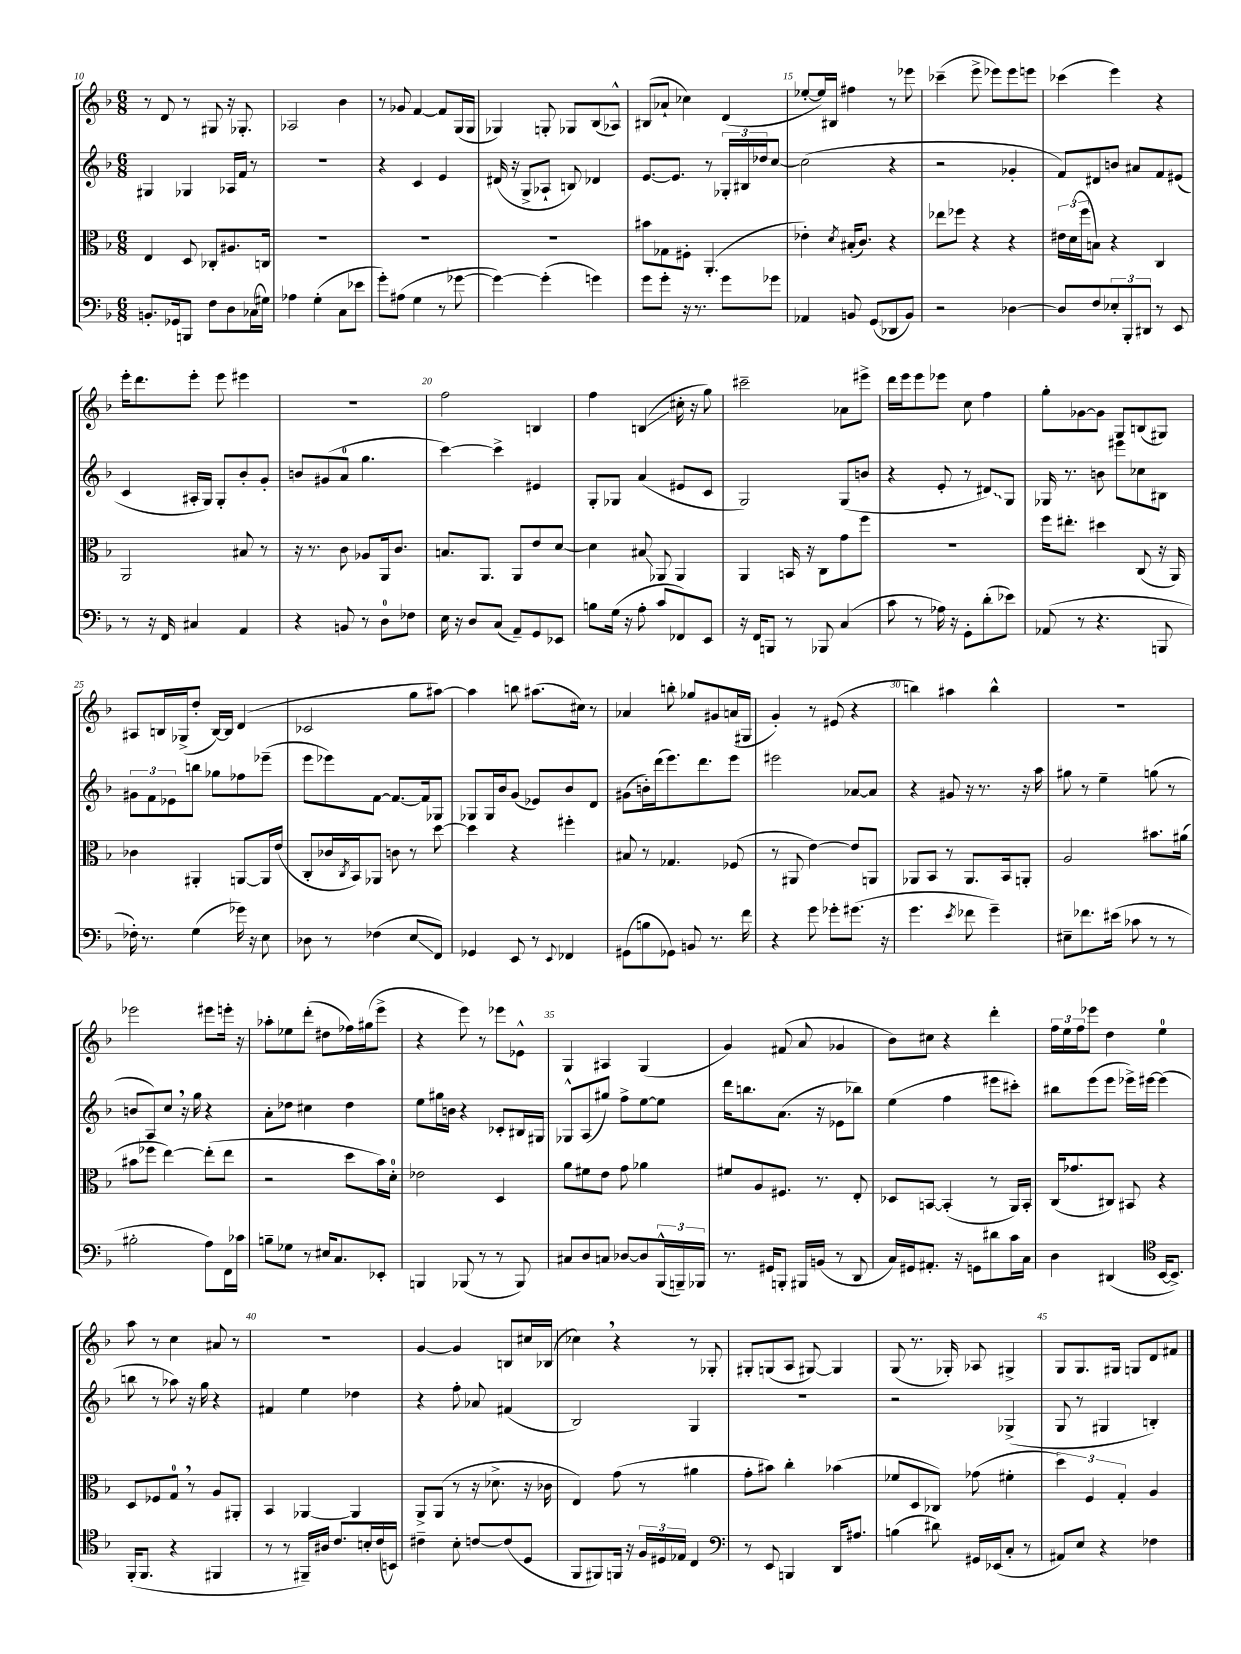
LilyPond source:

<<
\new StaffGroup <<
\new Staff = "s0" {
    \clef treble \key f \major \numericTimeSignature \time 6/8
    r8 d'8 r8 gis8 r16 ges8.-. |
    aes2 bes'4 |
    r8 ges'8 f'4~ f'8 g16( g16 |
    ges4) g8-. ges8 bes8( aes8-^) |
    bis8( aes'8-! ces''4) d'4( |
    ees''8~-. ees''16) bis16 fis''4 r8 ees'''8 |
    ces'''4--( e'''8-> ees'''8) ees'''8 e'''8 |
    ces'''4( e'''4) r4 |
    e'''16-. d'''8. e'''8-. e'''8 eis'''4 |
    R2. |
    f''2 b4 |
    f''4 b4\glissando( cis''16-. r16 g''8) |
    cis'''2-- aes'8 eis'''8-> |
    d'''16 e'''16 e'''8 ees'''8 c''8 f''4 |
    g''8-. ges'8~ ges'8 g8 b8( gis8) |
    ais8 b16 ges16->( d''8-. b16~) b16 d'4( |
    ces'2 g''8 ais''8~) |
    ais''4 b''8 ais''8.( cis''16) r8 |
    aes'4 b''8-. ges''8 gis'8 a'16( gis16 |
    g'4-.) r8 eis'8( r4 |
    b''4) ais''4 b''4-^ |
    R2. |
    ees'''2 eis'''8 e'''16-. r16 |
    aes''8-. ees''8 d'''8-.( dis''8 fes''16) gis''16( e'''8-> |
    r4 e'''8) r8 ees'''8 ees'8-^ |
    g4 ais4 g4( |
    g'4) fis'8( a'8 ges'4 |
    bes'8) cis''8 r4 d'''4-. |
    \tuplet 3/2 { f''16 e''16 f''16 } ees'''8 d''4 e''4-0 |
    a''8 r8 c''4 ais'8 r8 |
    R2. |
    g'4~ g'4 b8 cis''16 bes16( |
    ces''4) \breathe r4 r8 ges8-. |
    gis8-. g8( a8 gis8~) gis4 |
    g8( r8. ges16-.) aes8 gis4-> |
    g8 g8. gis16 g8 d'8 fis'8 \bar "|." |
}
\new Staff = "s1" {
    \clef treble \key f \major \numericTimeSignature \time 6/8
    gis4 ges4 aes16 f'16 r8 |
    R2. |
    r4 c'4 e'4 |
    dis'16( r16 g8-> aes8-! b8) des'4 |
    e'8.~ e'8. r8 \tuplet 3/2 { ges16-. bis16 des''16 } c''8~ |
    c''2( r4 |
    r2 ges'4-. |
    f'8) dis'8 b'8 ais'8 f'8 eis'8( |
    c'4 ais16-. g16) g8-. bes'8-. g'8-. |
    b'8 gis'8( a'8-0 g''4. |
    c'''4~) c'''4-> eis'4 |
    g8-. ges8 a'4( eis'8 c'8 |
    g2) g8( b'8 |
    r4 e'8-. r8 \once \override Glissando.style = #'zigzag dis'8\glissando) g8 |
    ges16 r8. b'8 eis'''8 ces''8 bis8 |
    \tuplet 3/2 { gis'8 f'8 ees'8 } b''8 ges''8 fes''8 ees'''8--( |
    e'''8 ees'''8) f'8~ f'8.~ f'16 ges8 |
    ges8 ges16 bes'16 g'8( ees'8) bes'8 d'8 |
    gis'8( b'16-.) d'''16( e'''8.) d'''8. e'''8 |
    eis'''2 aes'8~ aes'8 |
    r4 gis'8 r16 r8. r16 a''16 |
    gis''8 r8 e''4-- g''8( r8 |
    b'8 a8) c''8 \breathe r16 g''16 r4 |
    a'8-. des''8 cis''4 des''4 |
    e''8 gis''16 b'16 r4 ces'8-. bis16 gis16 |
    ges8-^ a8( gis''8) f''8-> e''8~ e''8 |
    d'''16 b''8. a'8.( r16 ees'8 bes''8) |
    e''4( f''4 eis'''8 cis'''8-.) |
    bis''8 e'''8( e'''8 ees'''16->) eis'''16~ eis'''4( |
    b''8 r8 aes''8) r16 g''16 r4 |
    fis'4 e''4 des''4 |
    r4 f''8-. aes'8 fis'4( |
    bes2) g4 |
    R2. |
    r2 ges4->( |
    g8 r8 gis4 b4-.) \bar "|." |
}
\new Staff = "s2" {
    \clef alto \key f \major \numericTimeSignature \time 6/8
    e4 d8 ces8-. ais8. c16 |
    R2. |
    R2. |
    R2. |
    bis'8 ges8 fis8-. a,4.-.( |
    ees'4-.) \acciaccatura { d'8 } bis16-.( c'8.) r4 |
    ees''8 fes''8 r4 r4 |
    \tuplet 3/2 { eis'16 d'16( f''16 } b8) r4 c4 |
    a,2 bis8 r8 |
    r16 r8. c'8 aes8 a,16 c'8. |
    b8. a,8. a,8 e'8 d'8~ |
    d'4 bis8\glissando aes,8 aes,4 |
    a,4 b,16 r16 c8 g'8 f''8 |
    R2. |
    f''16 eis''8.-. dis''4 c8( r16 a,16) |
    ces'4 ais,4-. a,8~ a,16 e'16( |
    c8-. ces'16 \acciaccatura { c8 } bes,16) aes,8 c'8 r8 d''8~ |
    d''4 r4 fis''4-. |
    bis8 r8 ges4. fes8( |
    r8 ais,8 e'4~) e'8 a,8 |
    aes,8 bes,8 r8 aes,8. bes,16 a,8-. |
    a2 bis'8. ais'16( |
    bis'8 fes''8 e''4~) e''8-.( e''8 |
    r2 d''8 bes'16) d'16-0-. |
    ees'2 d4 |
    a'8 fis'8 e'8 g'8 aes'4 |
    fis'8 a8 fis8. r8. e8-. |
    des8 b,8~ b,4-.( r8 a,16) b,16-. |
    c16( ges'8. cis8) bis,8 r4 |
    d8 fes8 g8-0 \breathe r8 a8 ais,8-. |
    bes,4 aes,4~ aes,4 |
    a,8-> a,8( r8 r16 des'8.-> r16 ces'16 |
    e4) g'8( r8 ais'4 |
    g'8-. bis'8) c''4-. bes'4( |
    fes'8 d8 ces8) ges'8( fis'4-. |
    \tuplet 3/2 { d''4) f4 g4-. } a4 \bar "|." |
}
\new Staff = "s3" {
    \clef bass \key f \major \numericTimeSignature \time 6/8
    b,8.-. ges,16 b,,8 f8 d8 ces16( gis16) |
    aes4 g4-.( c8 ees'8 |
    g'8-.) ais8( g4 r8 ges'8~ |
    ges'4~) ges'4-.( g'4) |
    g'8 g'8-. r16 r8. g'8 ges'8 |
    aes,4 b,8 g,8\glissando( des,8 b,8) |
    r2 des4~ |
    des8 f8 \tuplet 3/2 { ees8-. bes,,8-. dis,8 } r8 e,8 |
    r8 r16 f,16 cis4 a,4 |
    r4 b,8 r8 d8-0 fes8 |
    e16 r16 d8 c8( a,8--) g,8 ees,8 |
    b8 g16( r16 a8-. c'8 fes,8) e,8 |
    r16 f,16 b,,8 r8 bes,,8 c4( |
    c'8 r8 aes16) r16 g,8-. d'8-.( ees'8) |
    aes,8( r8 r4. b,,8 |
    fes16-.) r8. g4( ges'16) r16 e8 |
    des8 r8 fes4( e8\glissando f,8) |
    ges,4 e,8 r8 \appoggiatura { e,8 } fes,4 |
    gis,8( b8 ges,8) b,8 r8. f'16 |
    r4 g'8 ges'8-. gis'8.( r16 |
    g'4. \acciaccatura { e'8 } fes'8 g'4--) |
    eis8-- fes'8. eis'16( ces'8 r8 r8 |
    bis2-. a8) f,16 ces'16 |
    b8-- ges8 r8 eis16 c8. ees,8-. |
    b,,4 bes,,8( r8 r8 bes,,8) |
    cis8 d8 c8 des8~ des8 \tuplet 3/2 { bes,,16-^( b,,16--) bes,,16 } |
    r8. gis,16 b,,8-. bis,,16 b,16( r8 d,8 |
    c16) gis,16 ais,8.-. r16 g,8 dis'8 c'16 c16 |
    d4 dis,4( \clef tenor bes,16~ bes,8.->) |
    f,16-.( f,8. r4 fis,4 |
    r8 r8 fis,16--) ais16 c'8. b16-. c'16( b,16) |
    cis'4-- bes8-. c'8~ c'8( d8 |
    f,8 fis,8) f,16 r16 \tuplet 3/2 { f16 dis16 ees16 } c4 |
    \clef bass r8 e,8 b,,4 d,16 ais8. |
    b4( dis'8) gis,16 ees,16( c8-. r8 |
    ais,8) e8 r4 fes4 \bar "|." |
}
>>
>>
\layout { \context { \Score currentBarNumber = #10 \override BarNumber.break-visibility = ##(#f #t #t) barNumberVisibility = #(every-nth-bar-number-visible 5) } }
